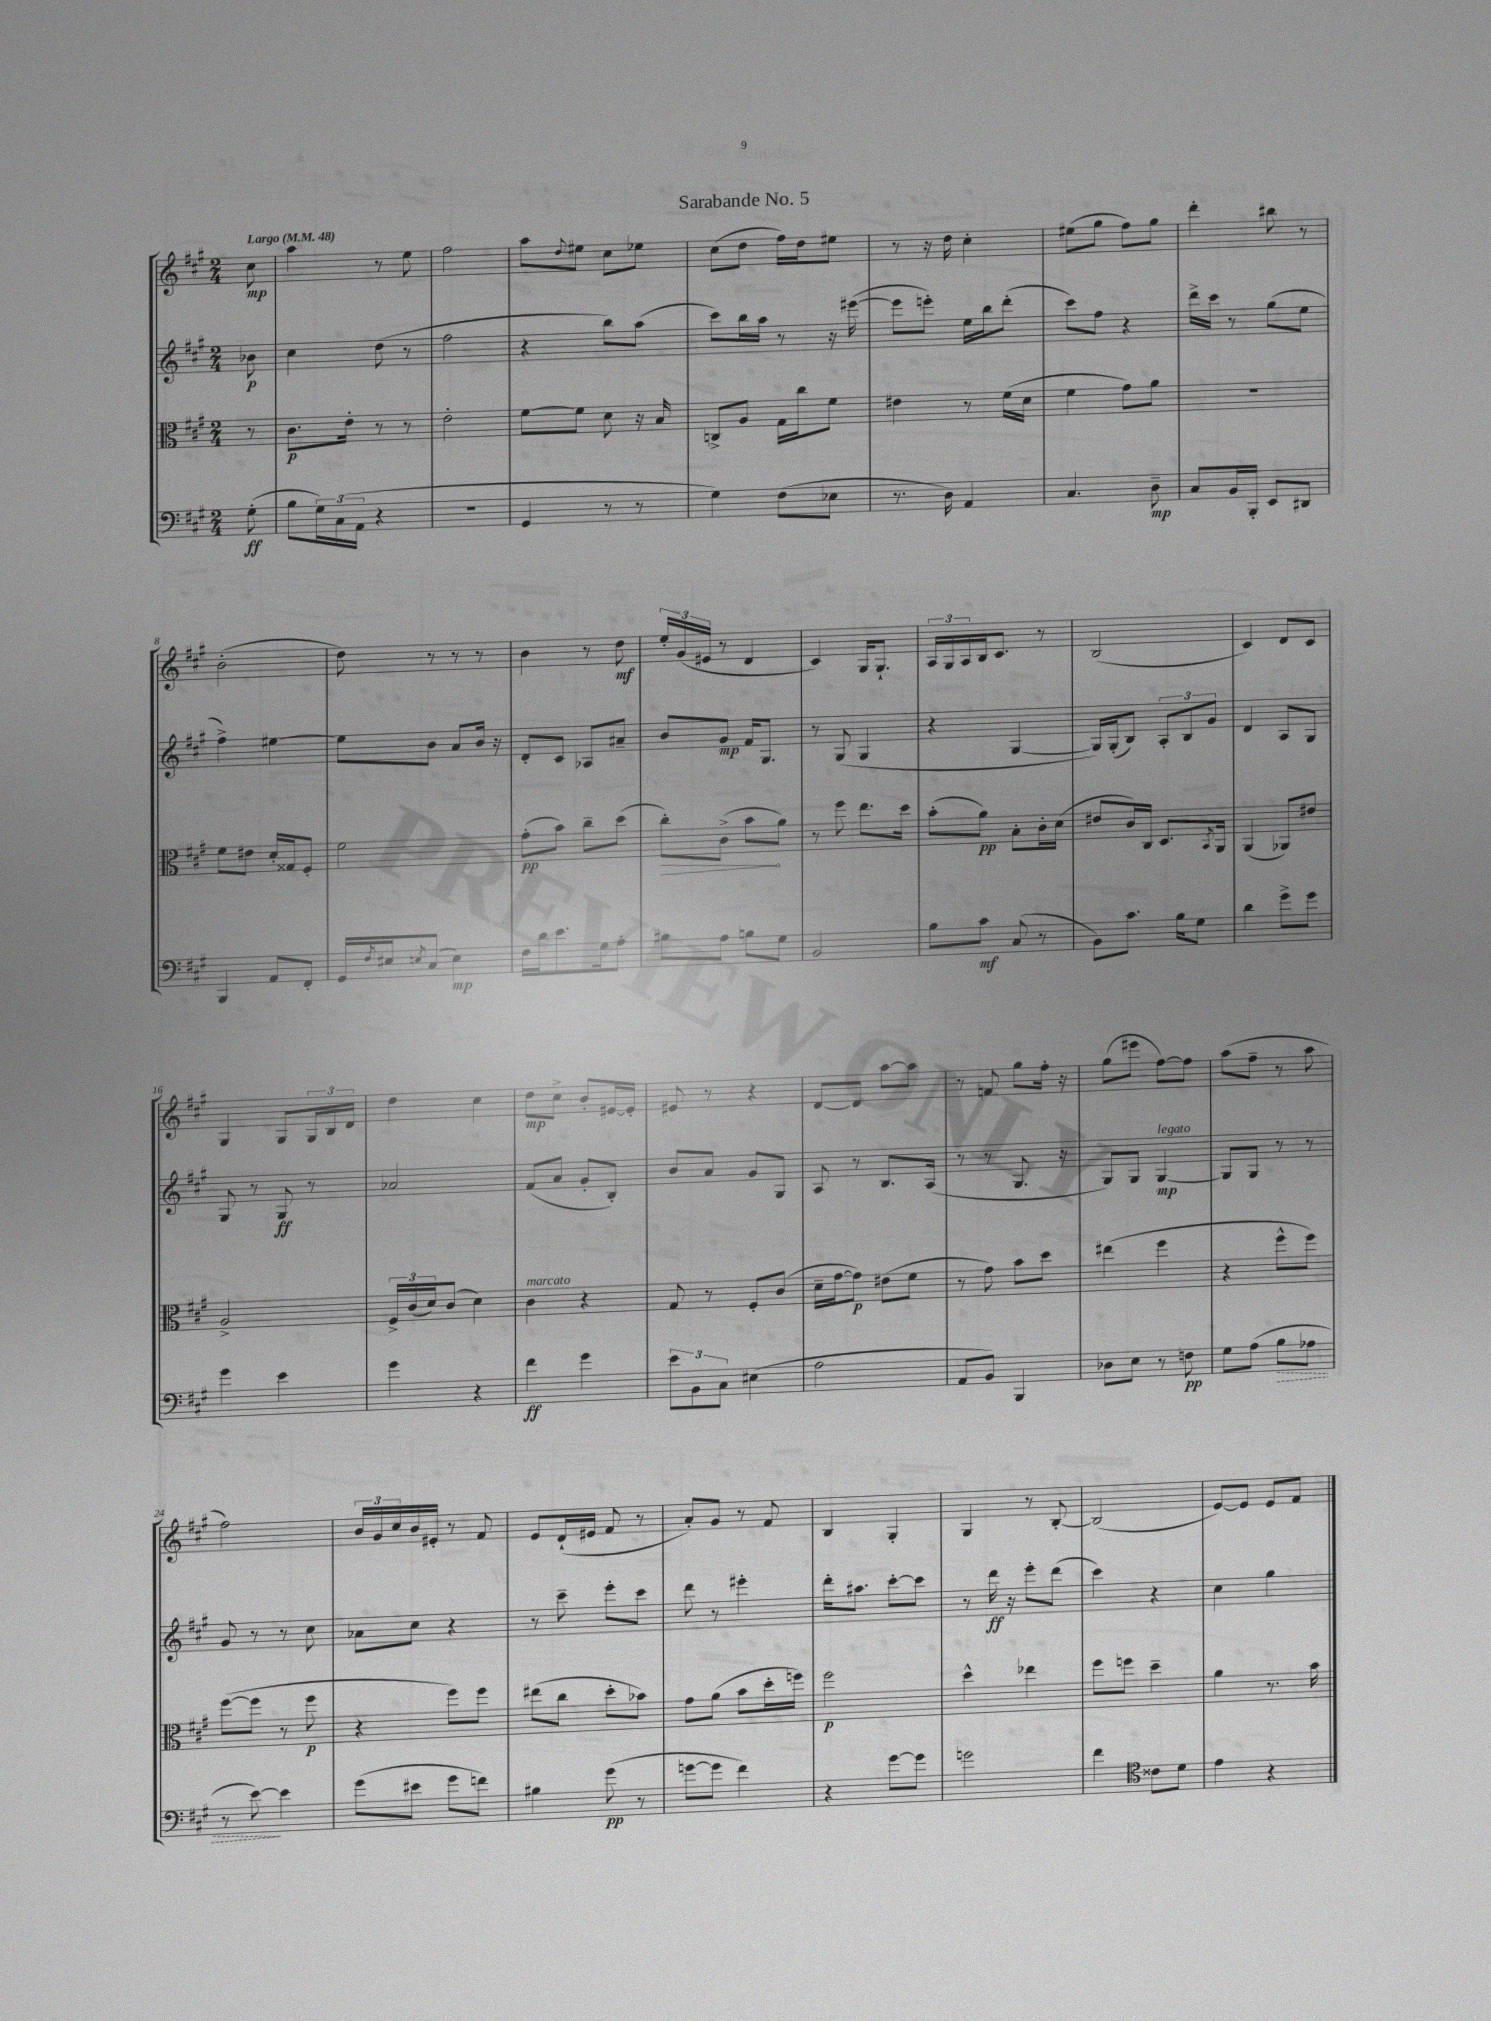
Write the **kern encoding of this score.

**kern	**dynam	**kern	**dynam	**kern	**dynam	**kern	**dynam
*part4	*part4	*part3	*part3	*part2	*part2	*part1	*part1
*staff4	*staff4	*staff3	*staff3	*staff2	*staff2	*staff1	*staff1
*clefF4	*	*clefC3	*	*clefG2	*	*clefG2	*
*k[f#c#g#]	*	*k[f#c#g#]	*	*k[f#c#g#]	*	*k[f#c#g#]	*
*M2/4	*	*M2/4	*	*M2/4	*	*M2/4	*
*MM48	*	*MM48	*	*MM48	*	*MM48	*
=	=	=	=	=	=	=	=
!	!	!	!	!	!	!LO:TX:a:B:t=Largo	!
(8G#'\	ff	8r	.	8b-X\	p	8cc#\	mp
=1	=1	=1	=1	=1	=1	=1	=1
8B\L	.	8.c#\L	p	4cc#\	.	4aa\	.
24G#\L)	.	.	.	.	.	.	.
(24C#\	.	.	.	.	.	.	.
.	.	16e'\Jk	.	.	.	.	.
24AA\JJ	.	.	.	.	.	.	.
4r	.	8r	.	(8dd\	.	8r	.
.	.	8r	.	8r	.	8ee\	.
=2	=2	=2	=2	=2	=2	=2	=2
2r	.	2e'\	.	2ff#\	.	2ff#\	.
=3	=3	=3	=3	=3	=3	=3	=3
4GG#/	.	[8f#\L	.	4r	.	8aa\L	.
.	.	.	.	.	.	8qqdd/	.
.	.	8f#\J]	.	.	.	8ee#X\J	.
8r	.	8d\	.	8bb\L)	.	8cc#\L	.
8r	.	16r	.	(8aa\J	.	8ee-X\J	.
.	.	16B/	.	.	.	.	.
=4	=4	=4	=4	=4	=4	=4	=4
4G#\)	.	8Cn^/L	.	8ccc#\L)	.	(8cc#\L	.
.	.	8A/J	.	16bb\L	.	8dd\J	.
.	.	.	.	16aa\JJ	.	.	.
(8F#\L	.	16G#\LL	.	8r	.	16ff#\LL)	.
.	.	16cc#\J	.	.	.	16dd\J	.
8E-X\J	.	8f#\J	.	16r	.	8ee#X\J	.
.	.	.	.	([16eee#X\	.	.	.
=5	=5	=5	=5	=5	=5	=5	=5
8.r	.	4e#X\	.	8eee#\L]	.	8r	.
.	.	.	.	8eeen'\J)	.	16r	.
16D\)	.	.	.	.	.	16dd\	.
4AA/	.	8r	.	16ee\LL	.	4cc#'\	.
.	.	.	.	16bb\J	.	.	.
.	.	(16f#\LL	.	(8ddd'\J	.	.	.
.	.	16d\JJ	.	.	.	.	.
=6	=6	=6	=6	=6	=6	=6	=6
4.C#/	.	4f#\	.	8ccc#\L)	.	(8ee#X\L	.
.	.	.	.	8ff#\J	.	8gg#\J	.
.	.	8g#\L)	.	4r	.	8ff#\L)	.
8D~\	mp	8a\J	.	.	.	8gg#\J	.
=7	=7	=7	=7	=7	=7	=7	=7
8C#/L	.	2r	.	16ddd^\LL	.	4ddd'\	.
.	.	.	.	16ccc#\JJ	.	.	.
16BB/L	.	.	.	8r	.	.	.
16BBB'/JJ	.	.	.	.	.	.	.
8EE/L	.	.	.	(8gg#\L	.	8bb#X\	.
8DD#X/J	.	.	.	8ee\J	.	8r	.
!!LO:LB:g=z
=8	=8	=8	=8	=8	=8	=8	=8
4BBB/	.	8f#\L	.	4ff#^\)	.	(2b'\	.
.	.	8e#X\J	.	.	.	.	.
8AA/L	.	16d'/LL	.	[4ee#X\	.	.	.
.	.	16G##X/J	.	.	.	.	.
8FF#'/J	.	8F#'/J	.	.	.	.	.
=9	=9	=9	=9	=9	=9	=9	=9
16GG#/LL	.	2f#\	.	8ee#\L]	.	8dd\)	.
8qF#/	.	.	.	.	.	.	.
16E#X/J	.	.	.	.	.	.	.
8qEn/	.	.	.	.	.	.	.
(8C#/J	.	.	.	8b\J	.	8r	.
4E\)	mp	.	.	8a/L	.	8r	.
.	.	.	.	16b/Jk	.	8r	.
.	.	.	.	16r	.	.	.
=10	=10	=10	=10	=10	=10	=10	=10
16F#\LL	.	(8g#'\L	pp	8d'/L	.	4b\	.
16d\J	.	.	.	.	.	.	.
8.e\	.	8b\J)	.	8c#/J	.	.	.
.	.	8cc#~\L	.	8A-X/L	.	8r	.
16G#\k	.	.	.	.	.	.	.
8A'\J	.	(8dd\J	.	8a#X~/J	.	8dd\	mf
=11	=11	=11	=11	=11	=11	=11	=11
!	!	!	!LO:HP:b	!	!	!	!
8B#X\L	.	8cc#'\L)	>	8b/L	.	24ee'/LL	.
.	.	.	.	.	.	(24g#/	.
.	.	.	.	.	.	24e#X/JJ	.
8A\J	.	(8c#^\J	.	8g#/J	mp	8r	.
8Bn\L	.	8b\L	.	16f#/KL	.	4d/	.
.	.	.	.	8.G#/J	.	.	.
8G#\J	.	8a\J)	]	.	.	.	.
=12	=12	=12	=12	=12	=12	=12	=12
2BB/	.	8r	.	8r	.	4c#/)	.
.	.	8ff#\	.	(8G#/	.	.	.
.	.	8.ee\L	.	4G#/	.	16G#/KL	.
.	.	.	.	.	.	8.G#`/J	.
.	.	16dd\Jk	.	.	.	.	.
=13	=13	=13	=13	=13	=13	=13	=13
8B\L	.	(8b'\L	.	4r	.	24A/LL	.
.	.	.	.	.	.	24G#/	.
.	.	.	.	.	.	24A/	.
8c#\J	mf	8a\J)	pp	.	.	16B/J	.
.	.	.	.	.	.	8.c#/J	.
(8C#/	.	8B'\L	.	[4G#/	.	.	.
8r	.	16c#'\L	.	.	.	8r	.
.	.	(16d\JJ	.	.	.	.	.
=14	=14	=14	=14	=14	=14	=14	=14
8BB\L)	.	8e#X/L	.	16G#/LL])	.	(2B/	.
.	.	.	.	(16G#'/J	.	.	.
8.c#\J	.	16c#/L)	.	8B/J)	.	.	.
.	.	16C#/JJ	.	.	.	.	.
.	.	8.D/L	.	12A'/L	.	.	.
16B\KL	.	.	.	.	.	.	.
.	.	.	.	12B/	.	.	.
8G#\J	.	.	.	.	.	.	.
.	.	.	.	12g#/J	.	.	.
.	.	8qBB/	.	.	.	.	.
.	.	16AA/Jk	.	.	.	.	.
=15	=15	=15	=15	=15	=15	=15	=15
4d\	.	(4AA/	.	4d/	.	4c#/)	.
8g#^\L	.	8AA-X/L)	.	8A/L	.	8d/L	.
8g#\J	.	8e#X/J	.	8G#/J	.	8c#/J	.
!!LO:LB:g=z
=16	=16	=16	=16	=16	=16	=16	=16
4g#\	.	2A^/	.	8G#/	.	4G#/	.
.	.	.	.	8r	.	.	.
4e\	.	.	.	8G#/	ff	8G#/L	.
.	.	.	.	8r	.	24G#/L	.
.	.	.	.	.	.	24B/	.
.	.	.	.	.	.	24d/JJ	.
=17	=17	=17	=17	=17	=17	=17	=17
4g#\	.	24F#^/LL	.	2a-X/	.	4dd\	.
.	.	(24c#/	.	.	.	.	.
.	.	24d/J)	.	.	.	.	.
.	.	(8c#/J	.	.	.	.	.
4r	.	4d\)	.	.	.	4cc#\	.
=18	=18	=18	=18	=18	=18	=18	=18
!	!	!LO:TX:a:i:t=marcato	!	!	!	!	!
4f#\	ff	4c#\	.	(8f#/L	.	8dd\L	mp
.	.	.	.	8a/J	.	8cc#^\J	.
4g#\	.	4r	.	8g#'/L	.	8b'/L	.
.	.	.	.	8B'/J)	.	[16e#X/L	.
.	.	.	.	.	.	16e#'/JJ]	.
=19	=19	=19	=19	=19	=19	=19	=19
12e\L	.	8G#/	.	8b/L	.	8e#X/	.
12BB\	.	.	.	.	.	.	.
.	.	8r	.	8a/J	.	8r	.
12C#\J	.	.	.	.	.	.	.
(4E#X\	.	8F#'/L	.	8g#/L	.	4r	.
.	.	(8c#/J	.	8G#/J	.	.	.
=20	=20	=20	=20	=20	=20	=20	=20
2A\	.	16d~\LL	.	8A/	.	[8d/L	.
.	.	[16g#\J	.	.	.	.	.
.	.	8g#\J])	p	8r	.	8d/J]	.
.	.	(8e#X\L	.	8.B/L	.	[8aa\L	.
.	.	8f#\J	.	.	.	8aa\J]	.
.	.	.	.	(16A/Jk	.	.	.
=21	=21	=21	=21	=21	=21	=21	=21
8AA/L	.	8r	.	8r	.	8r	.
8BB/J)	.	8g#\)	.	8r	.	8fn/	.
4BBB/	.	8b\L	.	8.G#/	.	8gg#\L	.
.	.	8dd\J	.	.	.	16ff#'\Jk	.
.	.	.	.	16r	.	16r	.
=22	=22	=22	=22	=22	=22	=22	=22
8D-X\L	.	(4ee#X\	.	8G#/L)	.	(8gg#\L	.
8E\J	.	.	.	8G#/J	.	8eee#X\J	.
!	!	!	!	!LO:TX:a:i:t=legato	!	!	!
8r	.	4ff#\	.	[4G#/	mp	[8ff#\L)	.
8Fn\	pp	.	.	.	.	8ff#\J]	.
=23	=23	=23	=23	=23	=23	=23	=23
8G#\L	.	4r	.	8G#/L]	.	(8aa\L	.
(8A\J	.	.	.	8G#/J	.	8ff#~\J	.
!	!LO:HP:b	!	!	!	!	!	!
8B\L	>	8ff#^^\L	.	8r	.	8r	.
8A-X\J	.	8ff#\J)	.	8r	.	8aa\	.
!!LO:LB:g=z
=24	=24	=24	=24	=24	=24	=24	=24
8r	.	([8ff#\L	.	8g#/	.	2ff#\)	.
[8e\)	.	8ff#\J]	.	8r	.	.	.
4e\]	]	8r	.	8r	.	.	.
.	.	8ff#\	p	8cc#\	.	.	.
=25	=25	=25	=25	=25	=25	=25	=25
(8g#\L	.	4r	.	8a-X\L	.	24b/LL	.
.	.	.	.	.	.	24g#/	.
.	.	.	.	.	.	24cc#/	.
8e#X\J	.	.	.	8cc#\J	.	16b/	.
.	.	.	.	.	.	16e#X'/JJ	.
8g#\L	.	8ff#\L)	.	4r	.	8r	.
8fn\J)	.	8ff#\J	.	.	.	8f#/	.
=26	=26	=26	=26	=26	=26	=26	=26
4B#X\	.	(8ee#X\L	.	8r	.	8e/L	.
.	.	8cc#\J	.	8ccc#~\	.	(16d`/L	.
.	.	.	.	.	.	16e#X/JJ	.
(8g#\	pp	8dd'\L	.	8eee'\L	.	8f#/	.
8r	.	8b-X\J)	.	8ccc#\J	.	8r	.
=27	=27	=27	=27	=27	=27	=27	=27
[8gn\L	.	8g#\L	.	8ddd\	.	8a'/L)	.
8g\J]	.	(8a\J	.	8r	.	8g#/J	.
4f#\)	.	8b\L	.	4eee#X'\	.	8r	.
.	.	16dd'\L	.	.	.	8f#/	.
.	.	16ffn\JJ)	.	.	.	.	.
=28	=28	=28	=28	=28	=28	=28	=28
4r	.	2ff#\	p	16ddd'\KL	.	4B/	.
.	.	.	.	8.aa#X\J	.	.	.
[8g#\L	.	.	.	[8ccc#'\L	.	4G#'/	.
8g#\J]	.	.	.	8ccc#\J]	.	.	.
=29	=29	=29	=29	=29	=29	=29	=29
2gn\	.	4dd^^\	.	8r	.	4G#/	.
.	.	.	.	16ddd\	ff	.	.
.	.	.	.	16r	.	.	.
.	.	4ee-X\	.	8eee'\L	.	8r	.
.	.	.	.	(8ddd\J	.	[8B'/	.
=30	=30	=30	=30	=30	=30	=30	=30
4f#\	.	8ff#\L	.	4ccc#\)	.	(2B/]	.
.	.	8ffn\J	.	.	.	.	.
*clefC4	*	*	*	*	*	*	*
8c##X\L	.	4dd~\	.	4r	.	.	.
8d\J	.	.	.	.	.	.	.
=31	=31	=31	=31	=31	=31	=31	=31
4e\	.	4a\	.	4cc#\	.	[8e/L)	.
.	.	.	.	.	.	8e/J]	.
4r	.	8.r	.	4gg#\	.	8e/L	.
.	.	.	.	.	.	8f#/J	.
.	.	16b\	.	.	.	.	.
==	==	==	==	==	==	==	==
*-	*-	*-	*-	*-	*-	*-	*-
